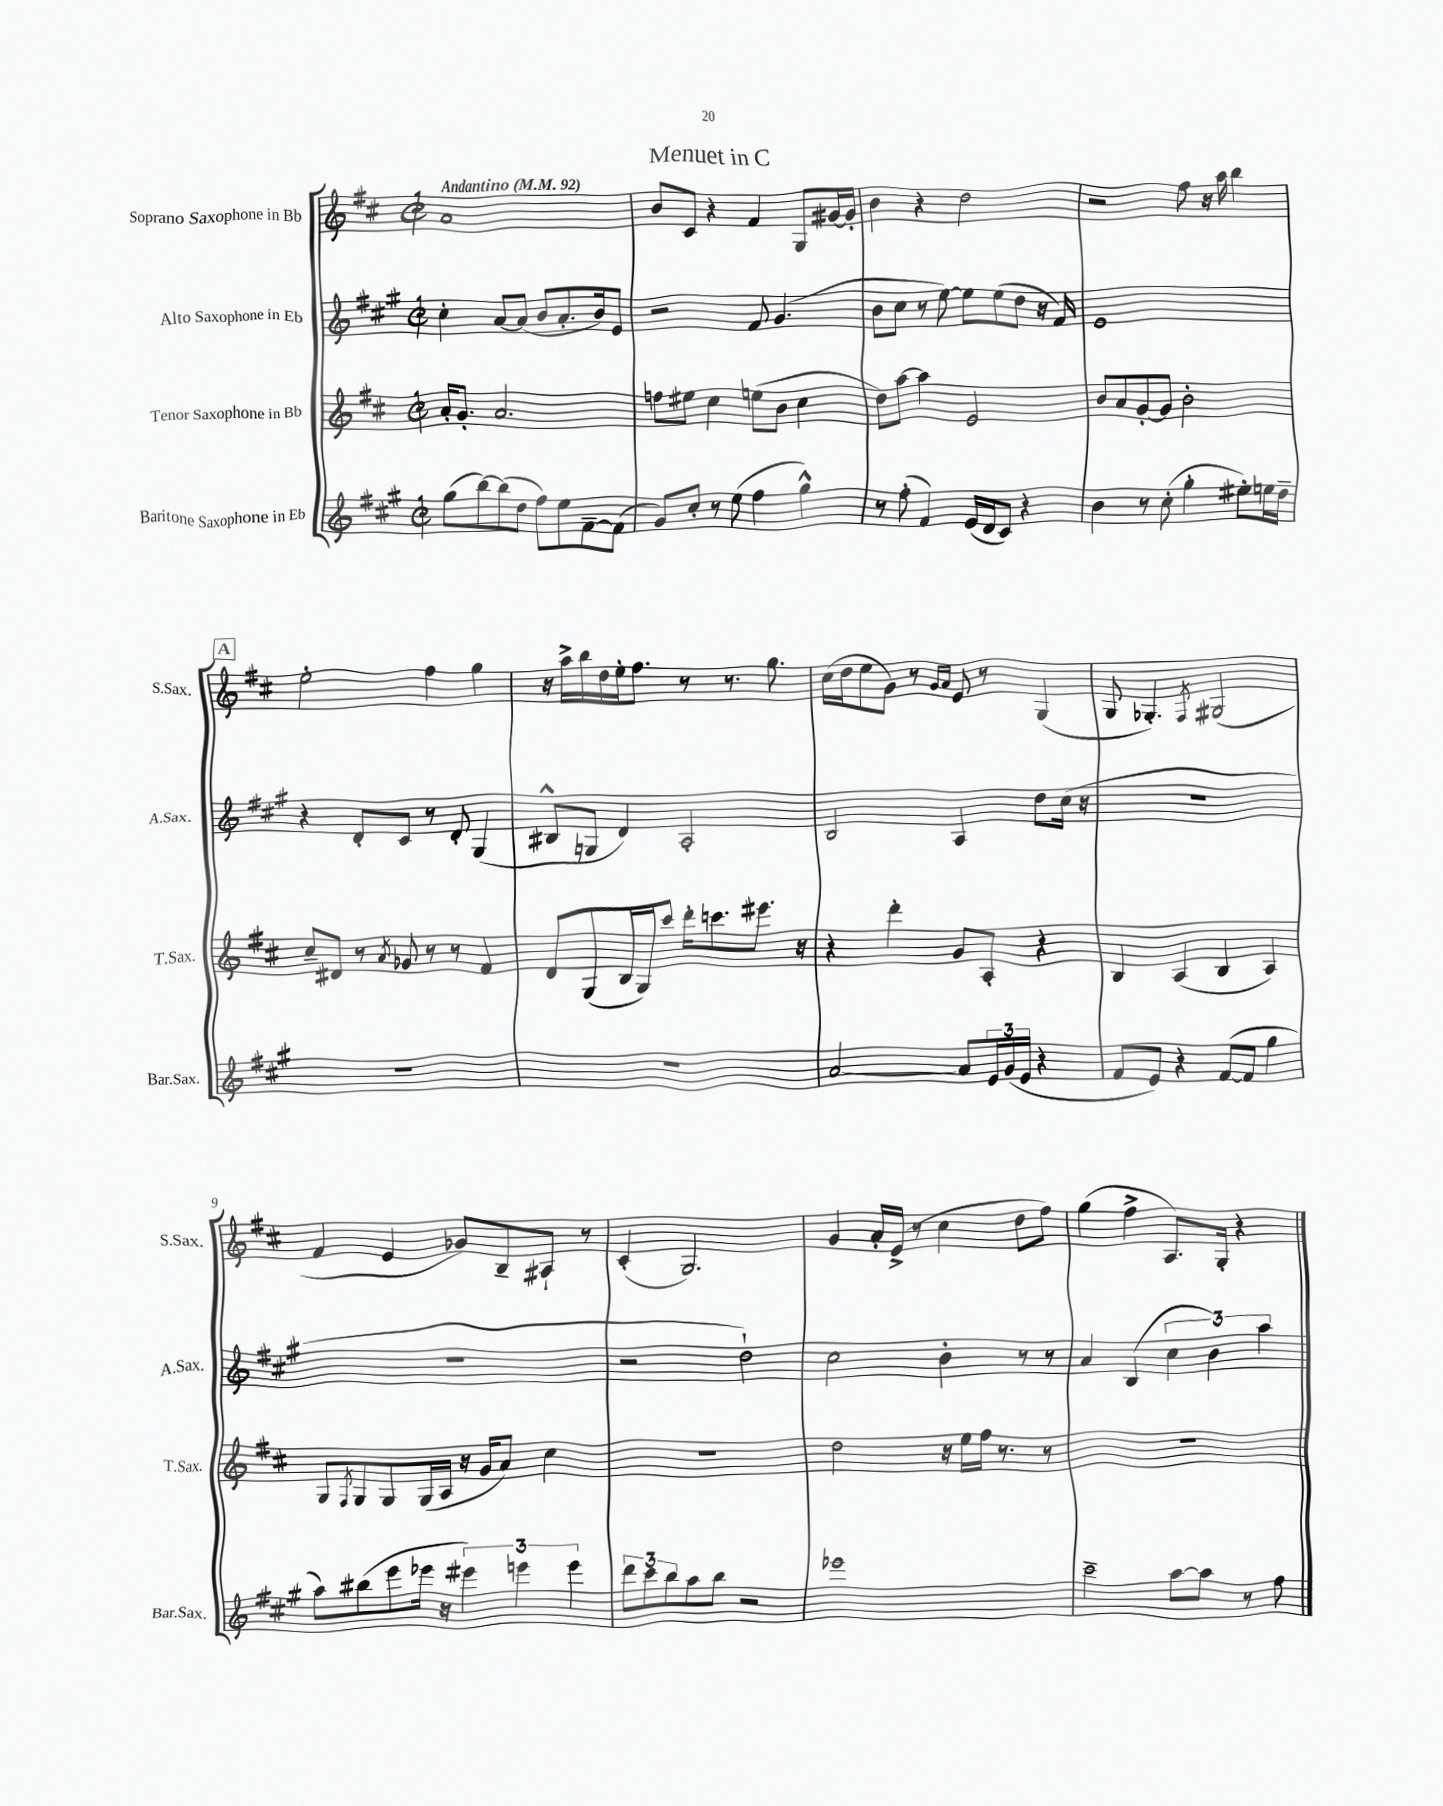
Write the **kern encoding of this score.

**kern	**kern	**kern	**kern
*part4	*part3	*part2	*part1
*staff4	*staff3	*staff2	*staff1
*I"Baritone Saxophone in Eb	*I"Tenor Saxophone in Bb	*I"Alto Saxophone in Eb	*I"Soprano Saxophone in Bb
*I'Bar.Sax.	*I'T.Sax.	*I'A.Sax.	*I'S.Sax.
*clefG2	*clefG2	*clefG2	*clefG2
*k[f#c#g#]	*k[f#c#]	*k[f#c#g#]	*k[f#c#]
*M2/2	*M2/2	*M2/2	*M2/2
*met(c|)	*met(c|)	*met(c|)	*met(c|)
*MM92	*MM92	*MM92	*MM92
=1	=1	=1	=1
!	!	!	!LO:TX:a:B:t=Andantino
(8gg#\L	16a'/KL	4cc#'\	1a
.	8.g'/J	.	.
[8bb\)	.	.	.
(8bb\]	2.a/	[8a/L	.
8dd\J	.	(8a/J]	.
8ff#\L)	.	8b/L	.
8ee\	.	8.a'/	.
[8f#~\	.	.	.
.	.	16b/k)	.
(8f#\J]	.	8e/J	.
=2	=2	=2	=2
8g#/L)	8ffn\L	2r	8b/L
8cc#'/J	8ee#X\J	.	8c#/J
8r	4cc#\	.	4r
(8ee\	.	.	.
4ff#\	(8een\L	8f#/	4f#/
.	8b\J	(4.g#/	.
4gg#^^\)	4cc#\	.	8G/L
.	.	.	[16g#X/L
.	.	.	16g#'/JJ]
=3	=3	=3	=3
8r	8dd\L)	8b\L	4b\
(8ff#'\	[8aa\J	8cc#\J	.
4f#/)	4aa\]	8r	4r
.	.	[8ee\)	.
(16e/LL	2e/	8ee\L]	2dd\
16d/J	.	.	.
8c#/J)	.	(8ee\	.
4r	.	8dd\J	.
.	.	16r	.
.	.	16f#/)	.
=4	=4	=4	=4
4b\	8b/L	1e	2r
.	8a/	.	.
8r	[8g'/	.	.
(8cc#'\	8g/J]	.	.
4gg#'\	2b'\	.	8ff#\
.	.	.	16r
.	.	.	16aa\
8ee#X'\L)	.	.	4bb\
16een\L	.	.	.
16dd~\JJ	.	.	.
!!LO:LB:g=z
!!LO:REH:place=s1:t=A
=5	=5	=5	=5
1r	8cc#~/L	4r	2ee'\
.	8d#X/J	.	.
.	8r	8d'/L	.
.	8qa/	.	.
.	8g-X/	8c#/J	.
.	8r	8r	4ff#\
.	8r	8d'/	.
.	4f#/	(4G#/	4gg\
=6	=6	=6	=6
1r	8d/L	8B#X^^/L	16r
.	.	.	16aa^\LL
.	(8G/	8Gn/J	16bb\
.	.	.	16dd\
.	16B/L	4d/)	16ee'\J
.	16G/J)	.	8.ff#\J
.	8ccc#/J	.	.
.	16ddd'\KL	2A'/	8r
.	8.cccn\	.	.
.	.	.	8.r
.	8.eee#X\J	.	.
.	.	.	8.gg\
.	16r	.	.
=7	=7	=7	=7
[2a/	4r	2B/	(16cc#\LL
.	.	.	16dd\J
.	.	.	8ee\
.	4ddd'\	.	8g\J)
.	.	.	8r
.	.	.	16qqg/LL
.	.	.	16qqa/JJ
8a/L]	8g/L	4A/	8e/
24e/L	8A'/J	.	8r
(24g#/	.	.	.
24e/JJ	.	.	.
4r	4r	8dd\L	(4G/
.	.	(16cc#\Jk	.
.	.	16r	.
=8	=8	=8	=8
8f#/L	4B/	1r	8G/
8e/J)	.	.	4.G-X'/)
4r	(4A/	.	.
.	.	.	8qF#/
([8f#/L	4B/	.	(2G#X/
8f#/J]	.	.	.
4gg#\	4A/)	.	.
!!LO:LB:g=z
=9	=9	=9	=9
8aa\L)	8G/L	1r	4f#/
.	8qF#/	.	.
(8bb#X\	8G/	.	.
8eee\	8G/	.	4e/
16eee-X\Jk	(16G/L	.	.
16r	16A/JJ	.	.
6eee#X\)	16r	.	8g-X/L)
.	16g/KL	.	.
.	8a/J)	.	8B~/
6eeen\	.	.	.
.	4cc#\	.	8A#X`/J
6eee\	.	.	.
.	.	.	8r
=10	=10	=10	=10
12ddd\L	1r	2r	(4c#'/
12ccc#\	.	.	.
12bb\	.	.	.
8aa\	.	.	2.G/)
8bb\J	.	.	.
2r	.	2dd`\)	.
=11	=11	=11	=11
1eee-X	2dd\	2cc#\	4g/
.	.	.	16a'/LL
.	.	.	(16e^/JJ
.	.	.	8r
.	16r	4b'\	4cc#\
.	16ee\LL	.	.
.	16ff#\JJ	.	.
.	8.r	.	.
.	.	8r	8dd\L
.	8r	8r	8ff#\J)
=12	=12	=12	=12
2ccc#~\	1r	4a/	(4gg\
.	.	(4B/	4ff#^\
[8aa\L	.	6cc#\	8.A/L)
8aa\J]	.	.	.
.	.	6b\)	.
.	.	.	16G'/Jk
8r	.	.	4r
.	.	6aa\	.
8ff#\	.	.	.
==	==	==	==
*-	*-	*-	*-
